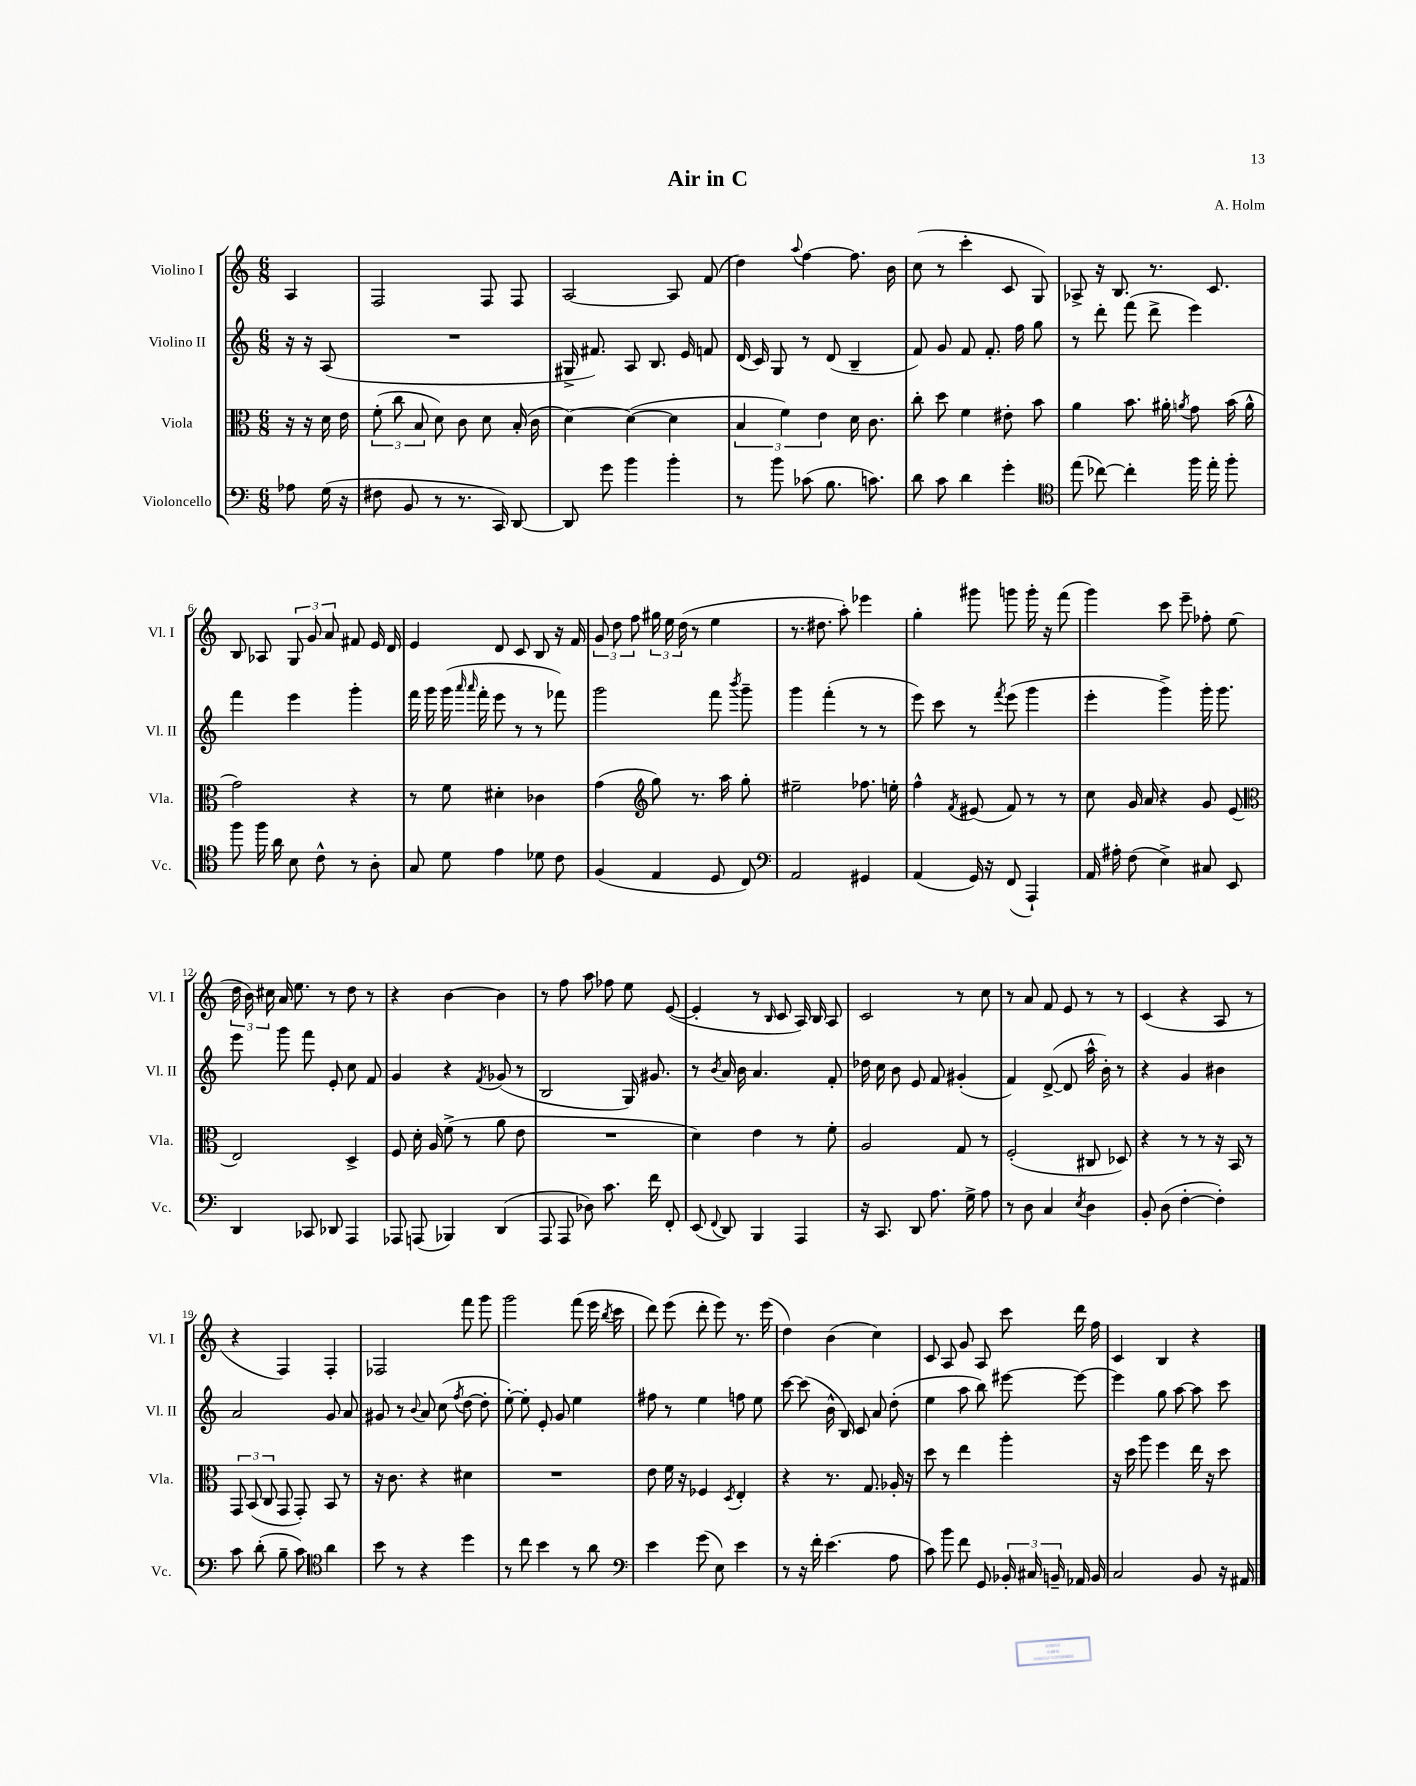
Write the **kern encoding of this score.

**kern	**kern	**kern	**kern
*part4	*part3	*part2	*part1
*staff4	*staff3	*staff2	*staff1
*I"Violoncello	*I"Viola	*I"Violino II	*I"Violino I
*I'Vc.	*I'Vla.	*I'Vl. II	*I'Vl. I
*clefF4	*clefC3	*clefG2	*clefG2
*k[]	*k[]	*k[]	*k[]
*M6/8	*M6/8	*M6/8	*M6/8
=	=	=	=
8A-X\	16r	16r	4A/
.	16r	16r	.
(16G\	16d\	(8A/	.
16r	16e\	.	.
=1	=1	=1	=1
8F#X\	(12f'\	2.r	2F/
.	12cc\	.	.
8BB/	.	.	.
.	12B/	.	.
8r	8d\)	.	.
8.r	8c\	.	.
.	8d\	.	8F/
16CC/)	.	.	.
[8DD/	(16B'/	.	8F/
.	16c\	.	.
=2	=2	=2	=2
8DD/]	[4d\)	16G#X^/	[2A/
.	.	8.f#X/)	.
8g\	.	.	.
4b\	(4d\_	8A/	.
.	.	8.B/	.
4b'\	4d\]	.	8A/]
.	.	16e/	.
.	.	8fn/	(8f/
=3	=3	=3	=3
8r	6B/	(16d/	4dd\)
.	.	16c/)	.
8b\	.	8G/	.
.	6f\)	.	.
.	.	.	8qqaa/
(8c-X\	.	8r	[4ff\
.	6e\	.	.
8.B\	.	(8d/	.
.	16d\	4B~/	8.ff\]
8.cn\)	8.c\	.	.
.	.	.	16b\
=4	=4	=4	=4
8d\	8cc'\	8f/)	(8cc\
8c\	8dd\	8g/	8r
4d\	4f\	8f/	4ccc'\
.	.	8.f'/	.
4g'\	8e#X'\	.	8c/
.	.	16ff\	.
.	8b\	8gg\	8G/)
=5	=5	=5	=5
*clefC4	*	*	*
(8ee\	4a\	8r	8A-X^/
[8cc-X\)	.	8ddd'\	16r
.	.	.	8.B/
4cc-'\]	8.b\	(8fff\	.
.	.	8ddd^\	8.r
.	16a#X'\	.	.
.	8qan/	.	.
16ff\	8g\	4eee\)	.
16ee'\	.	.	8.c/
8ff'\	(16b\	.	.
.	16a^^\	.	.
!!LO:LB:g=z
=6	=6	=6	=6
8ff\	2g\)	4fff\	8B/
16ff\	.	.	8A-X/
16a\	.	.	.
8B\	.	4eee\	12G/
.	.	.	12g/
8c^^\	.	.	.
.	.	.	12a/
8r	4r	4ggg'\	8f#X/
8A'\	.	.	16e/
.	.	.	16d/
=7	=7	=7	=7
8G/	8r	16fff\	4e/
.	.	16ggg\	.
8d\	8f\	(16ggg\	.
.	.	16qqaaa/	.
.	.	16qqaaa/	.
.	.	16fff'\	.
4e\	4d#X'\	8eee\	8d/
.	.	8r	8c/
8d-X\	4c-X\	8r	8B/
8c\	.	8fff-X\)	16r
.	.	.	16f/
=8	=8	=8	=8
(4F/	(4g\	2ggg\	12g/
.	.	.	12dd\
.	.	.	12ff\
*	*clefG2	*	*
4E/	8gg\)	.	24gg#X\
.	.	.	24ee\
.	.	.	(24dd\
.	8.r	.	8r
8D/	.	8fff\	4ee\
.	16aa\	.	.
.	.	8qbbb/	.
8C/)	8gg'\	8ggg~\	.
=9	=9	=9	=9
*clefF4	*	*	*
2AA/	2ee#X~\	4ggg\	8.r
.	.	.	8.dd#X\
.	.	(4fff'\	.
.	.	.	8aa'\)
4GG#X/	8.ff-X\	8r	4eee-X\
.	.	8r	.
.	16een'\	.	.
=10	=10	=10	=10
(4AA/	4ff^^\	8eee\)	4gg'\
.	.	8ccc\	.
.	8qf/	.	.
16GG/)	(8e#X/	8r	8ggg#X\
16r	.	.	.
.	.	8qfff/	.
(8FF/	8f/)	(8eee\	8gggn\
4AAA`/)	8r	4ggg\	16ggg'\
.	.	.	16r
.	8r	.	(8fff\
=11	=11	=11	=11
16AA/	8cc\	4eee'\	4ggg\)
16A#X'\	.	.	.
(8F\	16g/	.	.
.	16a/	.	.
4E^\)	4r	4ggg^\)	8ccc\
.	.	.	8eee~\
8C#X/	8g/	16ggg'\	8ff-X'\
.	.	8.ggg\	.
8EE/	(8e/	.	(8ee\
!!LO:LB:g=z
=12	=12	=12	=12
*	*clefC3	*	*
4DD/	2E/)	8eee\	24dd\
.	.	.	24b\)
.	.	.	24cc#X\
.	.	8ggg\	16a/
.	.	.	8.ee\
8CC-X/	.	8fff\	.
8DD-X/	.	8e'/	8r
4AAA/	4D^/	8cc\	8dd\
.	.	8f/	8r
=13	=13	=13	=13
8AAA-X/	8F/	4g/	4r
(8AAAn/	16d'\	.	.
.	16A/	.	.
4BBB-X/)	(8f^\	4r	[4b\
.	8r	.	.
.	.	8qf/	.
(4DD/	8a\	(8g-X/	4b\]
.	8e\	8r	.
=14	=14	=14	=14
8AAA/	2.r	2B/	8r
8AAA/	.	.	8ff\
8D-X\)	.	.	8aa\
8.c\	.	.	8ff-X\
.	.	16G/)	8ee\
16f\	.	8.g#X/	.
8FF'/	.	.	([8e/
=15	=15	=15	=15
(8EE/	4d\)	8r	4e'/]
8qqFF/	.	8qb/	.
8DD/)	.	16a/	.
.	.	16b\	.
4BBB/	4e\	4.a/	8r
.	.	.	16qqB/
.	.	.	8c/
4AAA/	8r	.	16A/)
.	.	.	16B/
.	8f'\	8f'/	8A/
=16	=16	=16	=16
16r	2A/	16dd-X\	2c/
8.CC/	.	16cc\	.
.	.	8b\	.
8DD/	.	8e/	.
8.A\	.	8f/	.
.	8G/	(4g#X'/	8r
16G^\	.	.	.
8A\	8r	.	8cc\
=17	=17	=17	=17
8r	(2F'/	4f/)	8r
8D\	.	.	8a/
4C/	.	([8d^/	8f/
.	.	8d/]	8e/
8qE/	.	.	.
4D\	8C#X/	16aa^^\	8r
.	.	16b'\)	.
.	8D-X/)	8r	8r
=18	=18	=18	=18
8BB'/	4r	4r	(4c/
(8D\	.	.	.
[4F'\	8r	4g/	4r
.	8r	.	.
4F'\])	16r	4b#X\	8A/
.	16BB/	.	.
.	8r	.	8r
!!LO:LB:g=z
=19	=19	=19	=19
8c\	12GG/	2a/	4r
.	(12BB/	.	.
(8d'\	.	.	.
.	12C/	.	.
8B~\	8GG/	.	4F/)
8c\)	8GG'/)	.	.
*clefC4	*	*	*
4a\	8BB/	8g/	4F'/
.	8r	8a/	.
=20	=20	=20	=20
8b\	16r	8g#X/	2F-X/
.	8.c\	.	.
8r	.	8r	.
.	.	8qqb/	.
4r	4r	8a/	.
.	.	(8cc\	.
.	.	8qff/	.
4dd\	4d#X\	[8dd\	8fff\
.	.	8dd'\]	8ggg\
=21	=21	=21	=21
8r	2.r	[8ee'\)	2ggg\
8cc\	.	8ee'\]	.
4b\	.	8e'/	.
.	.	8g/	.
8r	.	4ee\	(8fff\
8a\	.	.	16eee\
.	.	.	8qbb/
.	.	.	16ccc\
=22	=22	=22	=22
*clefF4	*	*	*
4e\	8e\	8ff#X\	8ddd\)
.	16f\	8r	(8eee\
.	16r	.	.
(8g\	4F-X/	4ee\	8ddd'\
8E\)	.	.	8eee\)
.	8qD/	.	.
4e\	4E'/	8ffn\	8.r
.	.	8ee\	.
.	.	.	(16eee\
=23	=23	=23	=23
8r	4r	[8ccc\	4dd\)
16r	.	(8ccc\]	.
16f'\	.	.	.
(4.e\	8.r	16b^^\	(4b\
.	.	16B/)	.
.	.	8c/	.
.	8.G/	.	.
.	.	8a/	4cc\)
8A\	16A-X'/	(8dd'\	.
.	16r	.	.
=24	=24	=24	=24
8c\)	8dd\	4ee\	8c/
8b\	8r	.	8A/
8f\	4ee\	8aa\	8g/
8GG/	.	8bb\)	8A/
24BB-X'/	4aa'\	[8eee#X\	8ccc\
24C#X/	.	.	.
24BBn~/	.	.	.
16AA-X/	.	8eee#\_	16ddd\
16BB/	.	.	16ff\
=25	=25	=25	=25
2C/	16r	4eee#\]	4c/
.	16dd\	.	.
.	8aa\	.	.
.	4ff\	8gg\	4B/
.	.	[8aa\	.
8BB/	16ee\	8aa\]	4r
.	16r	.	.
16r	8dd\	8ccc\	.
16AA#X/	.	.	.
==	==	==	==
*-	*-	*-	*-
